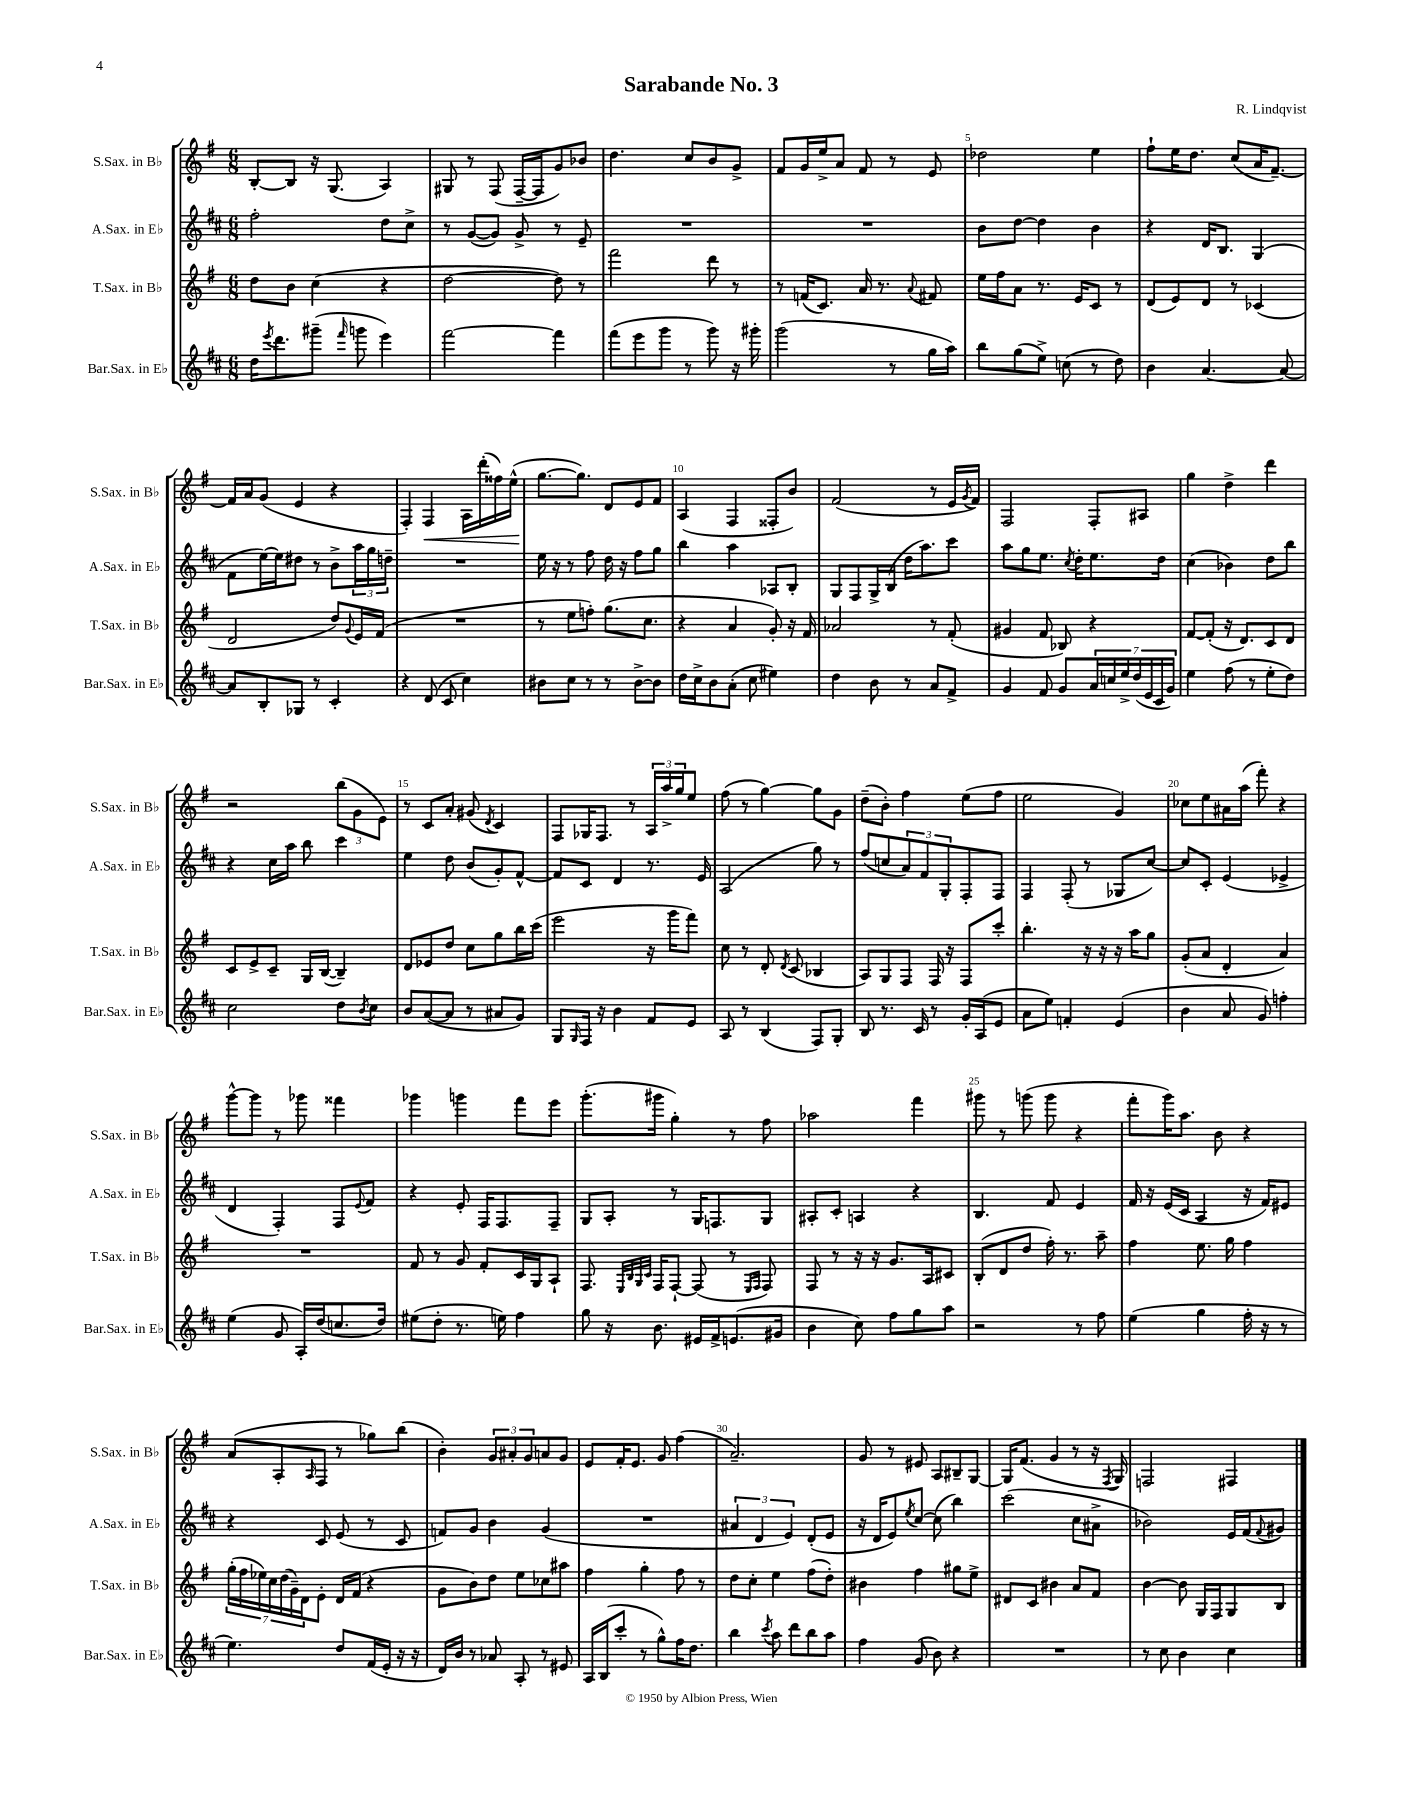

**kern	**kern	**kern	**kern	**dynam
*part4	*part3	*part2	*part1	*part1
*staff4	*staff3	*staff2	*staff1	*staff1
*I"Bar.Sax. in E♭	*I"T.Sax. in B♭	*I"A.Sax. in E♭	*I"S.Sax. in B♭	*
*I'Bar.Sax. in E♭	*I'T.Sax. in B♭	*I'A.Sax. in E♭	*I'S.Sax. in B♭	*
*clefG2	*clefG2	*clefG2	*clefG2	*
*k[f#c#]	*k[f#]	*k[f#c#]	*k[f#]	*
*M6/8	*M6/8	*M6/8	*M6/8	*
=1	=1	=1	=1	=1
16dd\KL	8dd\L	2ff#'\	[8B'/L	.
8qeee/	.	.	.	.
8.ddd\	.	.	.	.
.	8b\J	.	8B/J]	.
(8ggg#X~\J	(4cc\	.	16r	.
.	.	.	(8.G/	.
16qqfff#/	.	.	.	.
8gggn\	.	.	.	.
4eee\)	4r	8dd\L	4A/)	.
.	.	8cc#^\J	.	.
=2	=2	=2	=2	=2
[2fff#\	[2dd\	8r	8G#X/	.
.	.	([8g/L	8r	.
.	.	8g/J])	(8F#/	.
.	.	8g^/	[16F#~/LL	.
.	.	.	16F#/J]	.
4fff#\]	8dd\])	8r	8g/)	.
.	8r	8e~/	8b-X/J	.
=3	=3	=3	=3	=3
(8fff#\L	2fff#\	2.r	4.dd\	.
8eee\	.	.	.	.
8ggg\J	.	.	.	.
8r	.	.	8cc/L	.
8ggg\)	8ddd\	.	8b/	.
16r	8r	.	8g^/J	.
16ggg#X'\	.	.	.	.
=4	=4	=4	=4	=4
(2ggg\	8r	2.r	8f#/L	.
.	(16fn/KL	.	16g/L	.
.	8.c/J)	.	16ee^/J	.
.	.	.	8a/J	.
.	16a/	.	8f#/	.
.	8.r	.	.	.
8r	.	.	8r	.
.	8qqa/	.	.	.
16gg\LL	8f#X/	.	8e/	.
16aa\JJ)	.	.	.	.
=5	=5	=5	=5	=5
8bb\L	16ee\LL	8b\L	2dd-X\	.
.	16ff#\J	.	.	.
(8gg\	8a\J	[8dd\J	.	.
8ee^\J)	8.r	4dd\]	.	.
(8ccn\	.	.	.	.
.	16e/KL	.	.	.
8r	8c/J	4b\	4ee\	.
8dd\)	8r	.	.	.
=6	=6	=6	=6	=6
4b\	(8d/L	4r	8ff#`\L	.
.	8e/)	.	16ee\K	.
.	.	.	8.dd\J	.
[4.a/	8d/J	16d/KL	.	.
.	.	8.B/J	.	.
.	8r	.	(8cc/L	.
.	(4c-X/	(4G/	16a/K	.
.	.	.	[8.f#~/J)	.
8a/_	.	.	.	.
!!LO:LB:g=z
=7	=7	=7	=7	=7
8a/L]	2d/	8f#\L	16f#/LL]	.
.	.	.	16a/J	.
8B'/	.	[16ee\L)	(8g/J	.
.	.	16ee\J]	.	.
8G-X/J	.	8dd#X\J	4e/	.
8r	.	8r	.	.
4c#'/	8dd/L)	8b^\L	4r	.
.	8qqg/	.	.	.
.	16e/L	24aa\L	.	.
.	.	24gg\	.	.
.	(16f#/JJ	.	.	.
.	.	24ddn~\JJ	.	.
=8	=8	=8	=8	=8
4r	2.r	2.r	4F#'/)	.
!	!	!	!	!LO:HP:b
(8d/	.	.	4F#/	<
8c#/	.	.	.	.
4cc#\)	.	.	16A\LL	.
.	.	.	(16ddd'\	.
.	.	.	16ff##X\)	.
.	.	.	(16ee^^\JJ	.
=9	=9	=9	=9	=9
8b#X\L	8r	16ee\	[8.gg\L	.
.	.	16r	.	.
8cc#\J	8ee\L	8r	.	.
.	.	.	8.gg\J])	[
8r	8ffn'\J)	8ff#\	.	.
8r	(8.gg\L	16dd\	8d/L	.
.	.	16r	.	.
[8b#^\L	.	8ff#\L	8e/	.
.	8.cc\J	.	.	.
8b#\J]	.	8gg\J	8f#/J	.
=10	=10	=10	=10	=10
16dd\LL	4r	4bb\	(4A/	.
16cc#^\J	.	.	.	.
8b\	.	.	.	.
(8a'\J	4a/	4aa\	4F#/	.
8cc#\	.	.	.	.
4ee#X\)	8g'/)	8A-X/L	8F##X'/L	.
.	16r	8B'/J	8b/J)	.
.	16f#/	.	.	.
=11	=11	=11	=11	=11
4dd\	2a-X/	8G/L	(2f#/	.
.	.	8F#/	.	.
8b\	.	16G^/L	.	.
.	.	(16B/JJ	.	.
8r	.	16dd\KL	.	.
.	.	8.aa\)	.	.
8a/L	8r	.	8r	.
8f#^/J	(8f#'/	8ccc#\J	16e/LL	.
.	.	.	8qg/	.
.	.	.	16f#/JJ)	.
=12	=12	=12	=12	=12
4g/	4g#X/	8aa\L	2F#/	.
.	.	8gg\	.	.
8f#/	8f#/	8.ee\J	.	.
8g/L	8B-X/)	.	.	.
.	.	8qcc#/	.	.
.	.	16dd'\KL	.	.
28a/L	4r	8.ee\	8F#'/L	.
28ccn/	.	.	.	.
28ee^/	.	.	.	.
(28dd/	.	.	.	.
.	.	.	8A#X/J	.
28e/	.	.	.	.
28c#/	.	.	.	.
.	.	16dd\Jk	.	.
28g/JJ)	.	.	.	.
=13	=13	=13	=13	=13
4ee\	[8f#/L	(4cc#\	4gg\	.
.	(8f#'/J]	.	.	.
(8ff#\	16r	4b-X\)	4dd^\	.
.	8.d/L)	.	.	.
8r	.	.	.	.
8ee'\L	8c/	8dd\L	4ddd\	.
8dd\J)	8d/J	8bb\J	.	.
!!LO:LB:g=z
=14	=14	=14	=14	=14
2cc#\	8c/L	4r	2r	.
.	8e^/	.	.	.
.	8c~/J	16cc#\LL	.	.
.	.	16aa\JJ	.	.
.	16G/LL	8bb\	.	.
.	([16B/JJ	.	.	.
8dd\L	4B~/])	4ccc#\	(12bb\L	.
.	.	.	12g\	.
8qb/	.	.	.	.
8cc#\J	.	.	.	.
.	.	.	12e\J)	.
=15	=15	=15	=15	=15
8b/L	8d/L	4ee\	8r	.
([8a/	8e-X/	.	8c/L	.
8a/J]	8dd/J	8dd\	8a'/J	.
8r	8cc\L	(8b/L	(8g#X/	.
.	.	.	8qd/	.
8a#X/L	8gg\	8g'/)	4c/)	.
8g/J)	16bb\L	[8f#^^/J	.	.
.	(16ccc\JJ	.	.	.
=16	=16	=16	=16	=16
8G/L	2eee\	8f#/L]	8F#/L	.
16qqG/	.	.	.	.
16F#/Jk	.	8c#/J	16G-X/K	.
16r	.	.	8.F#/J	.
4b\	.	4d/	.	.
.	.	.	8r	.
8f#/L	16r	8.r	24A/LL	.
.	.	.	24aa^/	.
.	16ggg\KL	.	.	.
.	.	.	24gg/J	.
8e/J	8fff#\J)	.	8ee/J	.
.	.	16e/	.	.
=17	=17	=17	=17	=17
8A/	8cc\	(2A/	(8ff#\	.
8r	8r	.	8r	.
(4B/	8d'/	.	[4gg\)	.
.	8qd/	.	.	.
.	(8c/	.	.	.
8F#/L)	4B-X/	8gg\)	8gg\L]	.
8G'/J	.	8r	8g\J	.
=18	=18	=18	=18	=18
8B/	8A/L)	(8ff#/L	(8dd~\L	.
8.r	8G/	8ccn/	8b'\J)	.
.	8F#/J	12a/)	4ff#\	.
16c#/	.	.	.	.
.	.	12f#/	.	.
8r	16F#/	.	.	.
.	.	12G'/	.	.
.	16r	.	.	.
16g'/LL	8F#/L	8F#'/	(8ee\L	.
(16A/J	.	.	.	.
8e/J	8ccc'/J	8F#/J	8ff#\J	.
=19	=19	=19	=19	=19
8a\L	4.bb'\	4F#/	2ee\	.
8ee\J)	.	.	.	.
4fn'/	.	(8F#'/	.	.
.	16r	8r	.	.
.	16r	.	.	.
(4e/	16r	8G-X/L	4g/)	.
.	16aa\KL	.	.	.
.	8gg\J	[8cc#/J)	.	.
=20	=20	=20	=20	=20
4b\	(8g'/L	8cc#/L]	8cc-X\L	.
.	8a/J	8c#'/J	8ee\	.
8a/	4d'/	(4e/	16a#X\L	.
.	.	.	(16aa\JJ	.
8g/)	.	.	8fff#'\)	.
4ffn'\	4a/)	4e-X^/	4r	.
!!LO:LB:g=z
=21	=21	=21	=21	=21
(4ee\	2.r	4d/	[8ggg^^\L	.
.	.	.	8ggg\J]	.
8g/	.	4F#'/)	8r	.
16A'/LL)	.	.	8ggg-X\	.
(16dd/J	.	.	.	.
8.ccn/	.	8F#/L	4fff##X\	.
.	.	8qqe/	.	.
.	.	8f#/J	.	.
16dd/Jk)	.	.	.	.
=22	=22	=22	=22	=22
(8ee#X\L	8f#/	4r	4ggg-X\	.
8dd'\J	8r	.	.	.
8.r	8g/	8e'/	4gggn\	.
.	8f#'/L	16F#/KL	.	.
16een\)	.	8.F#/	.	.
4ff#\	16c/L	.	8fff#\L	.
.	16G/J	.	.	.
.	8A`/J	8F#~/J	8eee\J	.
=23	=23	=23	=23	=23
8gg\	8.F#/	8G/L	(8.ggg'\L	.
16r	.	8A'/J	.	.
.	32qqE/LLL	.	.	.
.	32qqB/	.	.	.
.	32qqG/	.	.	.
.	32qqc/JJJ	.	.	.
8.b\	16F#/KL	.	16ggg#X\Jk	.
.	[8F#`/J	8r	4gg'\)	.
16e#X/LL	(8F#/]	16G/KL	.	.
16f#^/J	.	8.Fn/	.	.
(8.en/	8r	.	8r	.
.	16qqE/LL	.	.	.
.	16qqF#/JJ	.	.	.
.	8F#/)	8G/J	8ff#\	.
16g#X/Jk	.	.	.	.
=24	=24	=24	=24	=24
4b\	8F#/	8A#X'/L	2aa-X\	.
.	8r	8c#'/J	.	.
8cc#\)	16r	4An/	.	.
.	16r	.	.	.
8ff#\L	8.g/L	.	.	.
8gg\	.	4r	4fff#\	.
.	16A/k	.	.	.
8aa\J	8c#X/J	.	.	.
=25	=25	=25	=25	=25
2r	(8B'/L	4.B/	8ggg#X\	.
.	8d/	.	8r	.
.	8dd/J	.	(8gggn\	.
.	16ff#'\)	8f#/	8ggg\	.
.	8.r	.	.	.
8r	.	4e/	4r	.
8ff#\	8aa~\	.	.	.
=26	=26	=26	=26	=26
(4ee\	4ff#\	16f#/	8fff#'\L	.
.	.	16r	.	.
.	.	(16e/LL	16ggg\K)	.
.	.	16c#/JJ	8.aa\J	.
4gg\	8.ee\	4A/	.	.
.	.	.	8b\	.
.	16gg\	.	.	.
16ff#'\	4ff#\	16r	4r	.
16r	.	16f#/KL)	.	.
8r	.	8e#X/J	.	.
!!LO:LB:g=z
=27	=27	=27	=27	=27
4.ee\)	(28gg'\LL	4r	(8a/L	.
.	28ff#\	.	.	.
.	28ee-X\)	.	.	.
.	28cc\	.	.	.
.	.	.	8A'/	.
.	(28dd\	.	.	.
.	28g~\)	.	.	.
.	28d\J	.	.	.
.	.	.	16qqA/	.
.	8e'\J	8c#/	8F#/J	.
8dd/L	16d/LL	(8e/	8r	.
.	(16f#/JJ	.	.	.
(16f#/L	4r	8r	8gg-X\L)	.
16e'/JJ	.	.	.	.
16r	.	8c#/	(8bb\J	.
16r	.	.	.	.
=28	=28	=28	=28	=28
16d/LL)	8g\L	8fn/L)	4b'\)	.
16b/JJ	.	.	.	.
8r	8b\)	8g/J	.	.
8a-X/	8dd\J	4b\	12g/L	.
.	.	.	12a#X'/	.
8A'/	8ee\L	.	.	.
.	.	.	12g/	.
8r	8cc-X\	(4g/	8an/	.
8e#X/	8aa#X\J	.	8g/J	.
=29	=29	=29	=29	=29
16A/LL	4ff#\	2.r	8e/L	.
(16B/J	.	.	.	.
8ccc#'/J	.	.	16f#'/K	.
.	.	.	8.e/J	.
8r	4gg'\	.	.	.
8gg^^\L)	.	.	8g/	.
16ff#\K	8ff#\	.	(4ff#\	.
8.dd\J	.	.	.	.
.	8r	.	.	.
=30	=30	=30	=30	=30
4bb\	8dd\L	6a#X/	2.a~/)	.
.	8cc'\J	.	.	.
.	.	6d/	.	.
8qccc#/	.	.	.	.
8aa\	4ee\	.	.	.
.	.	6e/)	.	.
8ddd\L	.	.	.	.
8bb\	(8ff#\L	(8d'/L	.	.
8aa\J	8dd'\J)	8e/J	.	.
=31	=31	=31	=31	=31
4ff#\	4b#X\	16r	8g/	.
.	.	16d/KL	.	.
.	.	8e/)	8r	.
.	.	8qee/	.	.
(8g/	4ff#\	[8cc#/J	8e#X/	.
8b\)	.	(8cc#\]	8A/L	.
4r	8gg#X\L	4bb\)	8B#X~/	.
.	8ee^\J	.	[8G/J	.
=32	=32	=32	=32	=32
2.r	8d#X/L	(2ccc#\	16G/KL]	.
.	.	.	(8.f#/J	.
.	8c/J	.	.	.
.	4b#X\	.	4g/	.
.	8a/L	8cc#\L	8r	.
.	8f#/J	8a#X^\J	16r	.
.	.	.	8qF#/	.
.	.	.	16G/)	.
=33	=33	=33	=33	=33
8r	[4b\	2b-X\)	2Fn/	.
8cc#\	.	.	.	.
4b\	8b\]	.	.	.
.	16G/LL	.	.	.
.	16F#/J	.	.	.
4cc#\	8G/	16e/LL	4F#X/	.
.	.	(16f#/J	.	.
.	.	8qqf#/	.	.
.	8B/J	8g#X/J)	.	.
==	==	==	==	==
*-	*-	*-	*-	*-
